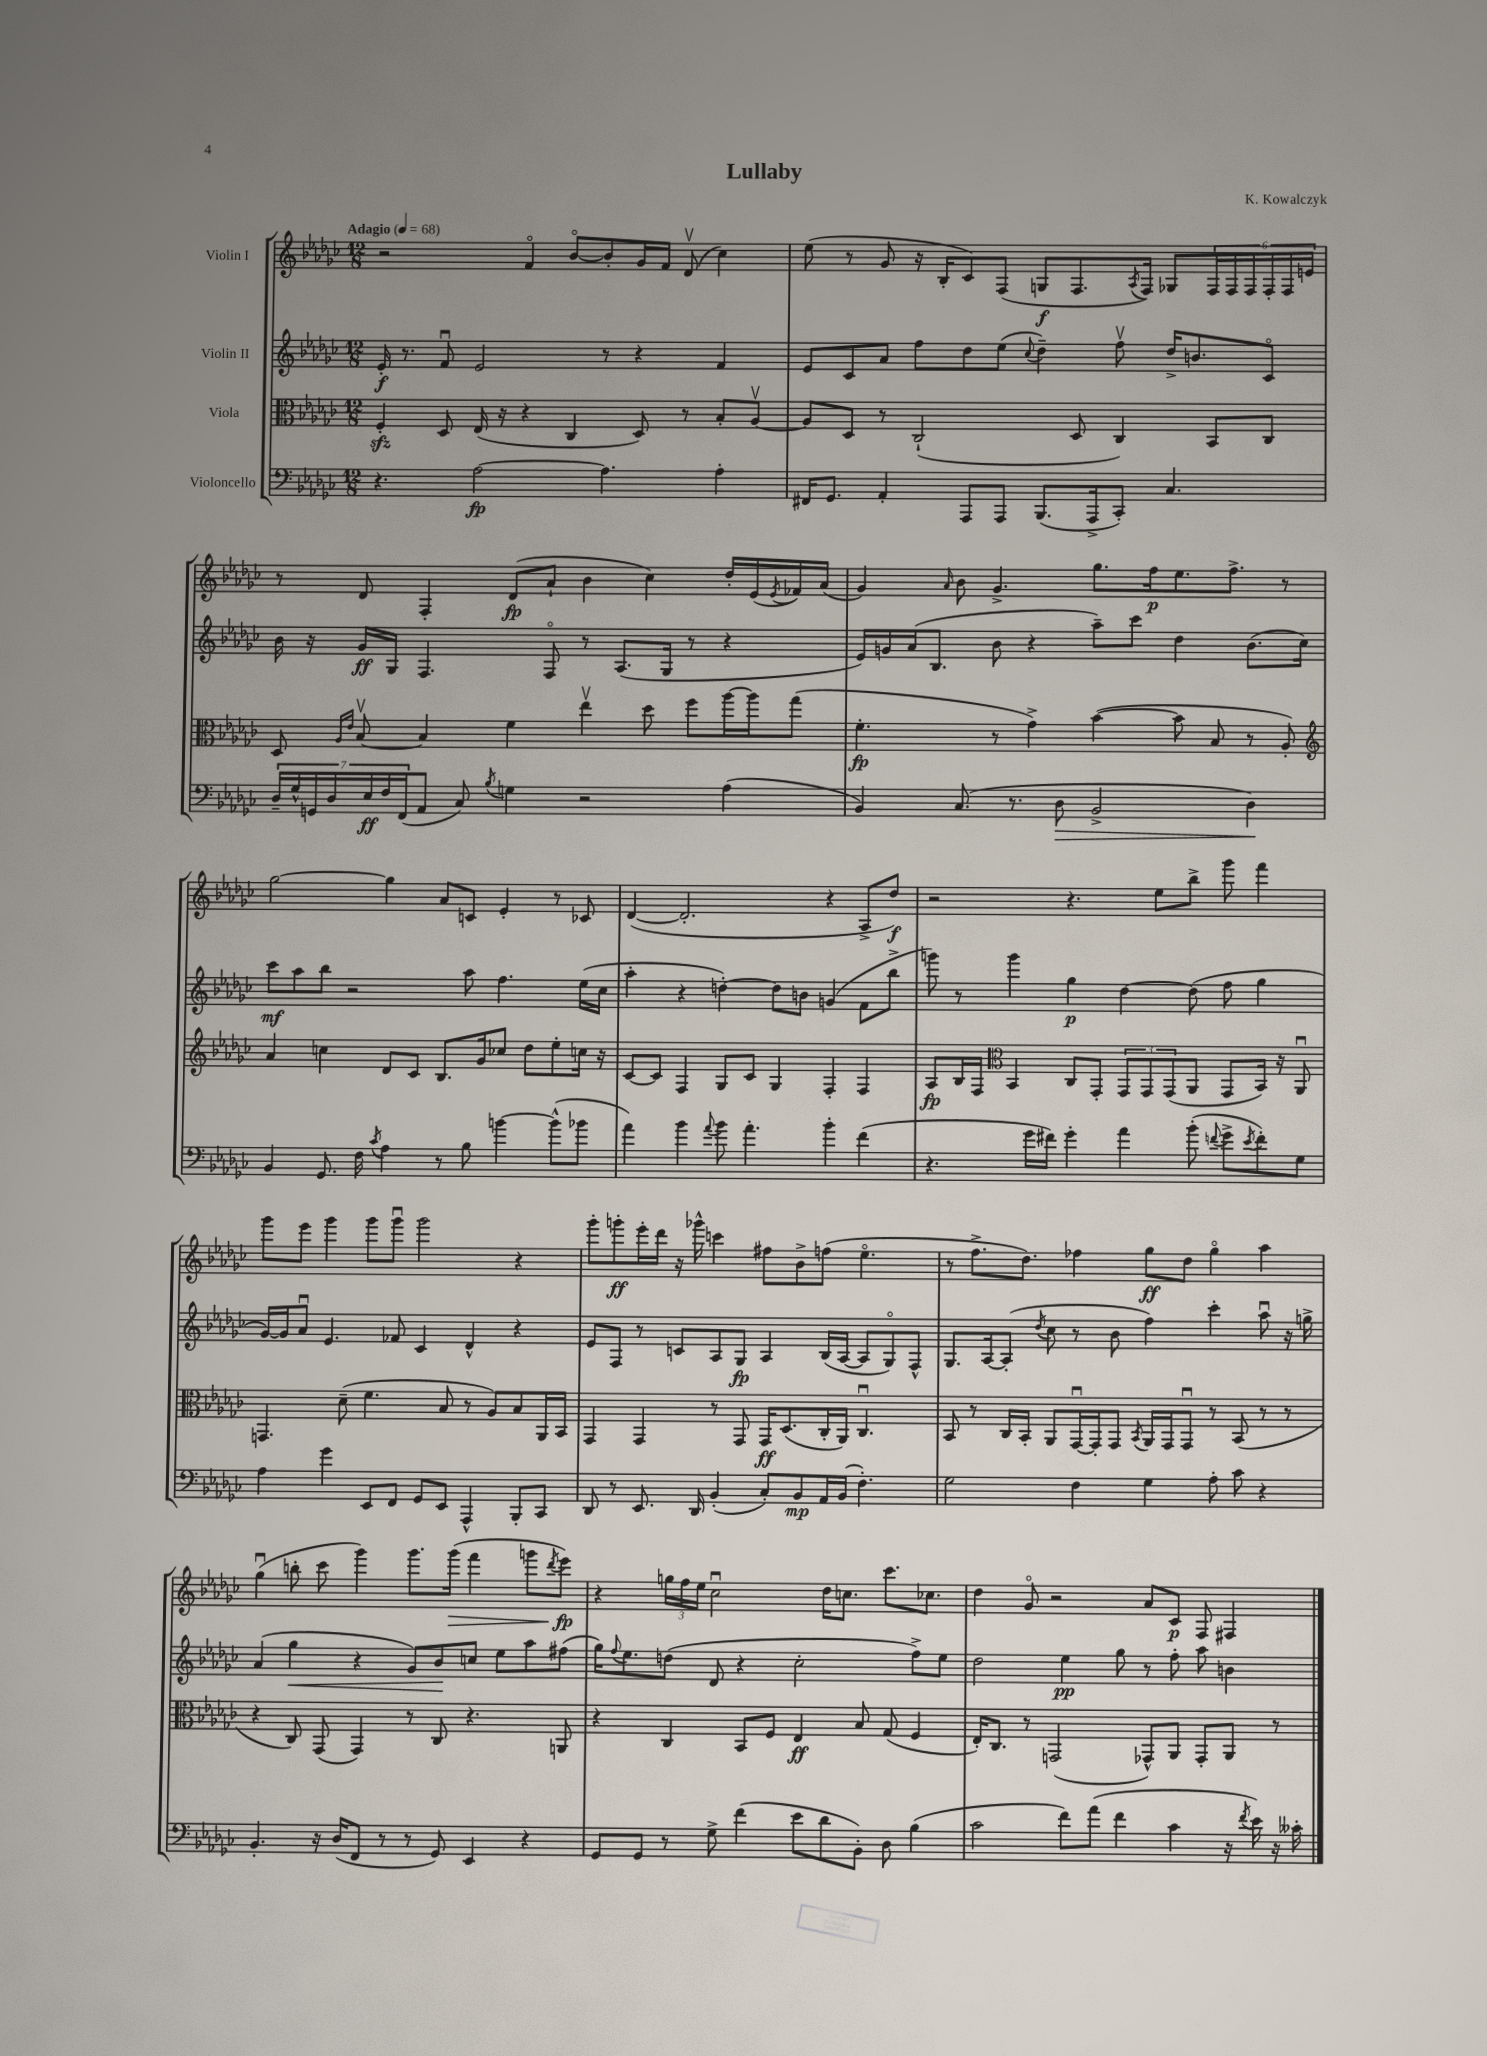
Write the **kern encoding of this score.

**kern	**kern	**kern	**kern
*staff4	*staff3	*staff2	*staff1
*clefF4	*clefC3	*clefG2	*clefG2
*k[b-e-a-d-g-c-]	*k[b-e-a-d-g-c-]	*k[b-e-a-d-g-c-]	*k[b-e-a-d-g-c-]
*M12/8	*M12/8	*M12/8	*M12/8
*MM68	*MM68	*MM68	*MM68
4.r	4F'	16e-'	2r
.	.	8.r	.
.	8D-	8fu	.
[2A-	(16E-	2e-	.
.	16r	.	.
.	4r	.	4fo
.	4C-	.	[8b-o
4.A-]	.	8r	8b-']
.	8D-)	4r	16g-
.	.	.	16f
.	8r	.	(8d-v
4A-'	8B-'	4f	4cc-)
.	[8A-v	.	.
=	=	=	=
16FF#	8A-]	8e-	(8ee-
8.GG-	.	.	.
.	8D-	8c-	8r
4AA-'	8r	8a-	8g-
.	(2C-`	8ff	16r
.	.	.	16B-'
8AAA-	.	8dd-	8c-)
8AAA-	.	(8ee-	(8F
.	.	8qqcc-	.
(8.BBB-	.	4dd-~)	8G
.	8D-	.	8.F
16AAA-^	.	.	.
8CC-')	4C-)	8ffv	.
.	.	.	8qA-
.	.	.	16F)
4.C-	.	16dd-^	8G-
.	.	8.b	.
.	8BB-	.	24F
.	.	.	24F
.	.	.	24F
.	8C-	8c-o	24F'
.	.	.	24F
.	.	.	24e
=	=	=	=
28D-~	8D-	16b-	8r
28G-^^	.	.	.
.	.	16r	.
28GG	.	.	.
28D-	.	.	.
.	16qqA-	.	.
.	16qqe-	.	.
.	[8B-v	16g-	8d-
28E-	.	.	.
28F	.	.	.
.	.	16G-	.
(28FF	.	.	.
8AA-	4B-]	4.F	4F'
8C-)	.	.	.
8qB-	.	.	.
4G	4f	.	(8d-
.	.	8Fo	8a-`
2r	4ee-v	8r	4b-
.	.	(8.A-	.
.	8dd-	.	4cc-)
.	.	16G-	.
.	8ff	8r	.
(4A-	[16aa-	4r	16dd-'
.	16aa-]	.	(16e-
.	.	.	8qe-
.	(8gg-	.	16f-)
.	.	.	(16a-
=	=	=	=
4BB-)	4.f'	16e-)	4g-)
.	.	16g	.
.	.	(16a-	.
.	.	8.B-	.
.	.	.	16qqa-
(8.C-	.	.	8b-
.	8r	8b-	4.g-^
8.r	.	.	.
.	4g-^)	4r	.
8D-	.	.	.
2BB-^	([4b-	8aa-~)	8.gg-
.	.	8ccc-	.
.	.	.	16ff
.	8b-]	4dd-	8.ee-
.	8B-	.	.
.	.	.	8.ff^
4D-)	8r	(8.b-	.
.	8A-')	.	8r
.	.	16cc-)	.
=	=	=	=
*	*clefG2	*	*
4BB-	4a-	8ccc-	[2gg-
.	.	8aa-	.
8.GG-	4cc	8bb-	.
.	.	2r	.
16F	.	.	.
8qc-	.	.	.
4A-	8d-	.	4gg-]
.	8c-	.	.
8r	8.B-	.	8a-
8B-	.	8aa-	8c
.	16g-	.	.
[4b	8cc-	4.ff	4e-'
.	8dd-	.	.
(8b^^]	8ee-'	.	8r
8b-	16cc	(16ee-	8c-
.	16r	16cc-	.
=	=	=	=
4a-)	[8c-	4aa-'	([4d-
.	8c-]	.	.
4b-	4F	4r	2.d-']
8qqa-	.	.	.
8b-	8G-	[4dd')	.
4.a-'	8c-	.	.
.	4G-	8dd]	.
.	.	8b	.
4b-'	4F'	(4g	4r
(4f	4F	8f	8A-^
.	.	8bb-^	8dd-)
=	=	=	=
4.r	8A-	8ggg)	2r
.	16B-	8r	.
.	16F	.	.
*	*clefC3	*	*
.	4BB-	4ggg	.
16g-	.	.	.
16f#)	.	.	.
4g-'	8C-	4gg-	4.r
.	8GG-'	.	.
4a-	12GG-	[4dd-	.
.	12GG-	.	.
.	.	.	8ee-
.	(12GG-	.	.
(8b-'	8AA-	(8dd-]	8bb-^
8qqf	.	.	.
8g-^	8GG-	8ff	8ggg-
8qe-	.	.	.
8f')	16BB-)	4gg-	4fff
.	16r	.	.
8G-	8AA-u	.	.
=	=	=	=
4A-	4.GG	[16g-)	8ggg-
.	.	16g-]	.
.	.	8a-u	8eee-
4g-	.	4.e-	4ggg-
.	(8d-~	.	.
8EE-	4.f	.	8ggg-
8FF	.	8f-	8ggg-u
8GG-	.	4c-	2ggg-
8EE-	8B-	.	.
4AAA-^^	8r	4d-^^	.
.	8A-)	.	.
8BBB-'	8B-	4r	4r
8CC-	16AA-	.	.
.	16BB-	.	.
=	=	=	=
8DD-	4GG-	8e-	8ggg-'
8r	.	8F	8ggg'
8.EE-	4GG-	8r	16eee-'
.	.	.	16ddd-
.	.	8c	16r
16DD-	.	.	16ggg-^^
(4BB-'	8r	8A-	4ccc
.	8GG-	8G-	.
8C-')	16GG-	4A-	8ff#
.	(8.D-	.	.
8BB-	.	.	8b-^
16AA-	16C-'	(16B-	(8ff
(16BB-	16AA-)	[16A-	.
4.F')	4.C-u	8A-]	4.ee-o
.	.	8G-o)	.
.	.	8F^^	.
=	=	=	=
2G-	8BB-	8.G-	8r
.	8r	.	8.ff^
.	.	[16A-	.
.	16C-	(8A-']	.
.	16BB-'	.	8.dd-)
.	.	8qdd-	.
.	8AA-	8cc-	.
4F	[16GG-u	8r	4ff-
.	16GG-']	.	.
.	8GG-	8b-	.
.	8qBB-	.	.
4G-	16AA-	4ff)	8gg-
.	16GG-	.	.
.	8GG-u	.	8dd-
8A-'	8r	4ccc-'	4gg-o
8c-	(8BB-	.	.
4r	8r	8aa-u	4aa-
.	8r	16r	.
.	.	16gg^	.
=	=	=	=
4.BB-'	4r	(4a-	(4gg-u
.	8C-)	4gg-	8bb'
16r	(8GG-	.	8ccc-
(16D-	.	.	.
8FF	4GG-)	4r	4ggg-)
8r	.	.	.
8r	8r	8g-)	8.ggg-
8GG-)	8C-	8b-	.
.	.	.	(16ggg-
4EE-	4.r	8cc	4fff
.	.	8ee-	.
4r	.	8aa-	8ggg
.	.	.	8qddd-
.	8AA	(8ff#	8eee-)
=	=	=	=
8GG-	4r	16gg-)	4r
.	.	8qqff	.
.	.	8.ee-	.
8GG-	.	.	.
8r	4C-	(8dd	24gg
.	.	.	24ff
.	.	.	24ee-
8G-^	.	8d-	2cc-u
(4f	8BB-	4r	.
.	8F	.	.
8e-	4E-	2cc-'	.
8d-	.	.	16dd-
.	.	.	8.cc
8BB-')	8B-	.	.
8D-	(8G-	.	8.ccc-
(4B-	4F	8ff^)	.
.	.	.	8.cc-
.	.	8ee-	.
=	=	=	=
2c-	16E-')	2dd-	4dd-
.	8.C-	.	.
.	8r	.	8g-o
.	(2GG	.	2r
8f)	.	4ee-	.
(8a-	.	.	.
4f	.	8gg-	.
.	8GG-^^)	8r	8a-
4c-	8AA-	8ff'	8c-
.	8GG-'	8aa-	8F
16r	8AA-	4b	4F#
8qf	.	.	.
16e-)	.	.	.
16r	8r	.	.
16c--'	.	.	.
==	==	==	==
*-	*-	*-	*-
